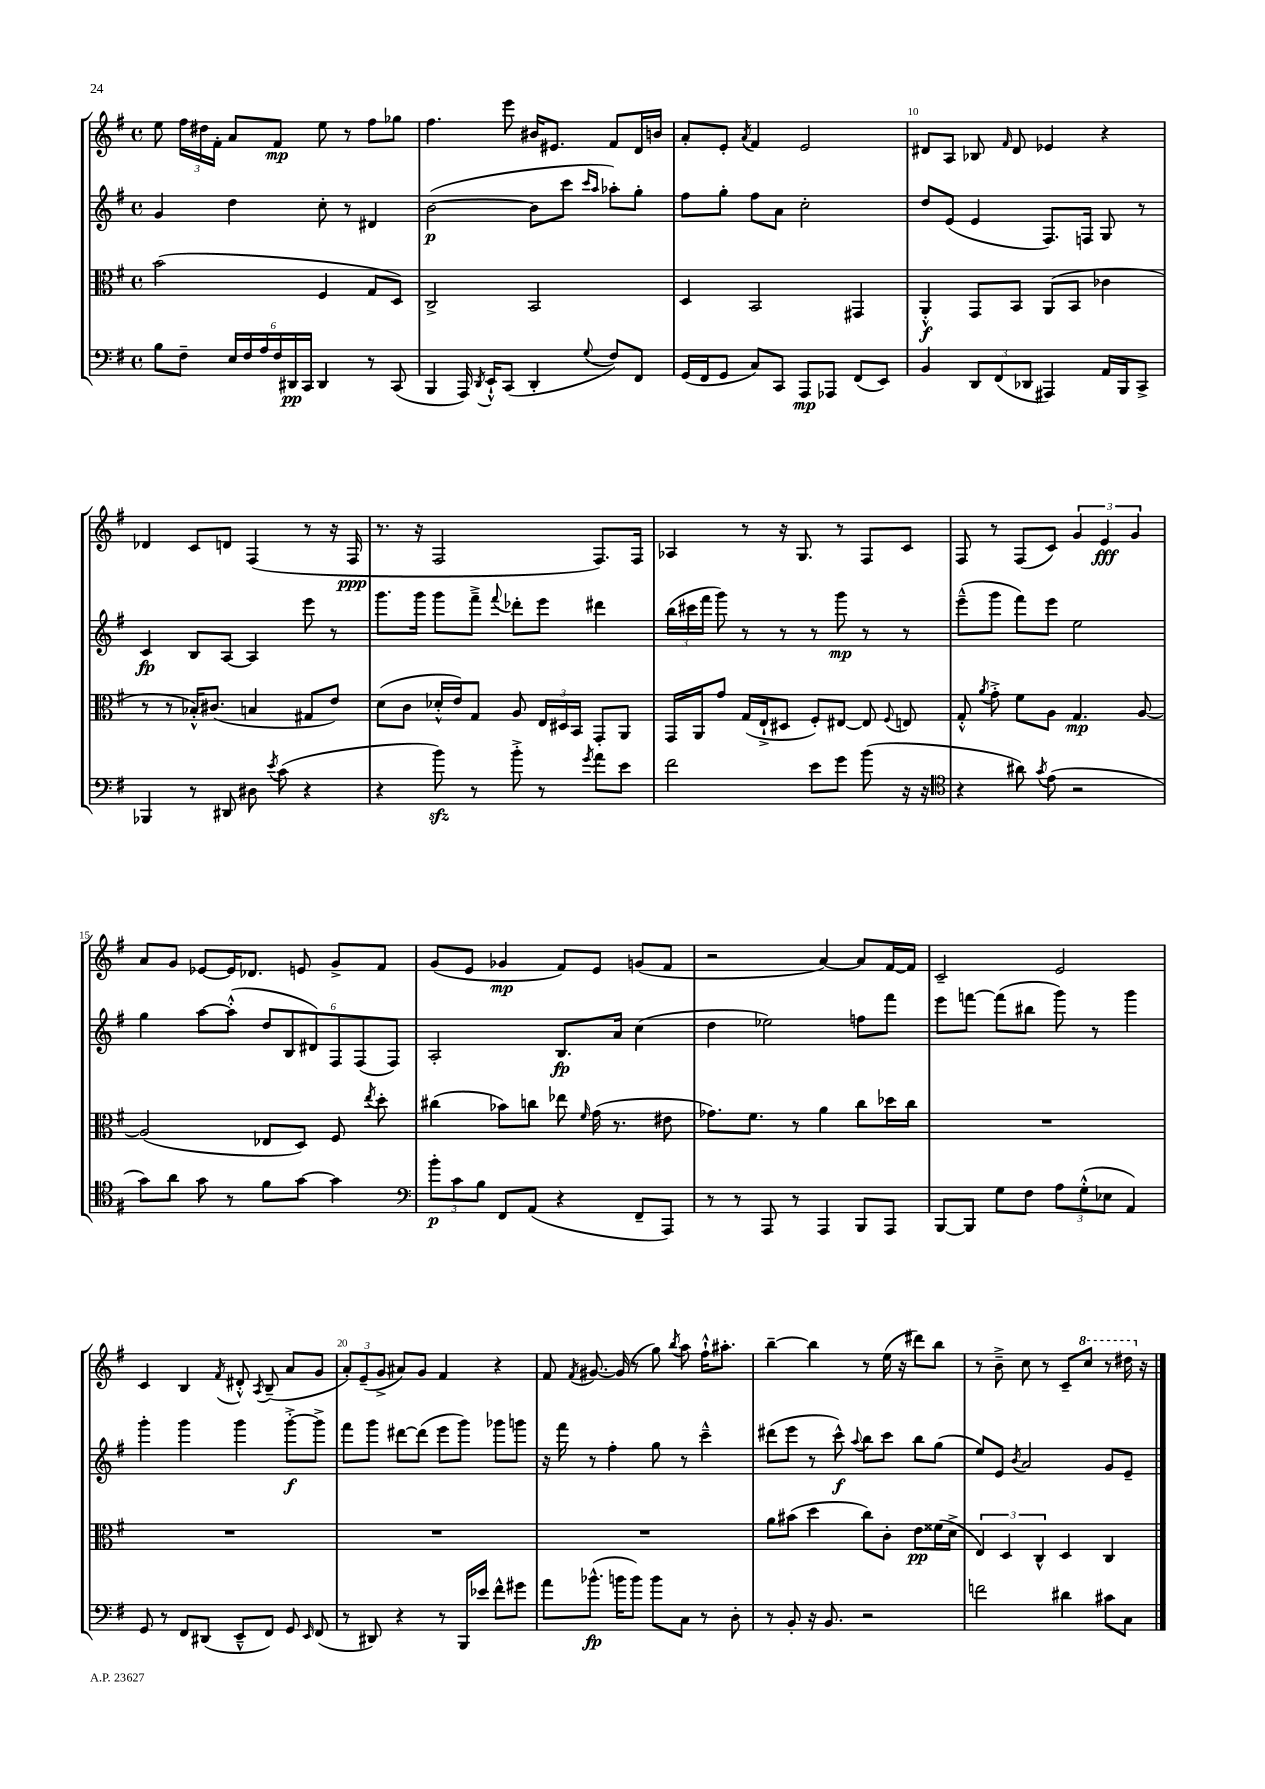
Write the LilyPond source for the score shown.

<<
\new StaffGroup <<
\new Staff = "s0" {
    \clef treble \key g \major \defaultTimeSignature \time 4/4
    \autoBeamOff e''8 \tuplet 3/2 { fis''16[ dis''16 fis'16]-. } a'8[ fis'8]\mp e''8 r8 fis''8[ ges''8] |
    fis''4. e'''8 bis'16[ eis'8.] fis'8[ d'16 b'16] |
    a'8[-. e'8]-. \acciaccatura { a'8 } fis'4 e'2 |
    dis'8[ a8] bes8 \grace { fis'16 } dis'8 ees'4 r4 |
    des'4 c'8[ d'8] fis4( r8 r16 fis16\ppp |
    r8. r16 fis2 fis8.[) fis16] |
    aes4 r8 r16 g8. r8 fis8[ c'8] |
    fis8 r8 fis8[( c'8]) \tuplet 3/2 { g'4 e'4\fff g'4 } |
    a'8[ g'8] ees'8[~ ees'16 des'8.] e'8 g'8[-> fis'8] |
    g'8[( e'8] ges'4\mp fis'8[) e'8] g'8[( fis'8] |
    r2 a'4~) a'8[ fis'16~ fis'16] |
    c'2-- e'2 |
    c'4 b4 \acciaccatura { fis'8 } dis'8-.-^ \acciaccatura { a8 } b8--( a'8[ g'8] |
    \tuplet 3/2 { a'8[-.) e'8--( g'8]-> } ais'8[) g'8] fis'4 r4 |
    fis'8 \acciaccatura { fis'8 } gis'8.~ gis'16( r8 g''8) \acciaccatura { b''8 } a''8 fis''16[-!-^ ais''8.]-. |
    b''4~-- b''4 r8 e''16( r16 dis'''8[) b''8] |
    r8 b'8---> c''8 r8 c'8[-- \ottava #1 c'''8] r8 dis'''16 \ottava #0 r16 \bar "|." |
}
\new Staff = "s1" {
    \clef treble \key g \major \defaultTimeSignature \time 4/4
    \autoBeamOff g'4 d''4 c''8-. r8 dis'4 |
    b'2~\p( b'8[ c'''8] \grace { c'''16[ a''16] } aes''8[-.) g''8]-. |
    fis''8[ g''8]-. fis''8[ a'8] c''2-. |
    d''8[ e'8]( e'4 fis8.[) f16] g8 r8 |
    c'4\fp b8[ a8]~ a4 e'''8 r8 |
    g'''8.[ g'''16] g'''8[ fis'''8]---> \appoggiatura { fis'''8 } des'''8[-. e'''8] dis'''4 |
    \tuplet 3/2 { b''16[( cis'''16 fis'''16] } g'''8) r8 r8 r8 g'''8\mp r8 r8 |
    e'''8[---^( g'''8] fis'''8[) e'''8] e''2 |
    g''4 a''8[~ a''8]-.-^( \tuplet 6/4 { d''8[ b8 dis'8) fis8 fis8( fis8]) } |
    a2-. b8.[\fp a'16] c''4( |
    d''4 ees''2) f''8[ fis'''8] |
    e'''8[ f'''8]~ f'''8[( bis''8] g'''8) r8 g'''4 |
    g'''4-. g'''4 g'''4 g'''8[~-.->\f g'''8]-> |
    fis'''8[ g'''8] dis'''8[~ dis'''8]( e'''8[ g'''8]) ges'''8[ g'''8] |
    r16 fis'''16 r8 fis''4-. g''8 r8 c'''4---^ |
    dis'''8[( e'''8] r8 c'''8-^\f) \appoggiatura { a''8 } b''8[ c'''8] b''8[ g''8]( |
    e''8[) e'8] \acciaccatura { b'8 } a'2 g'8[ e'8]-- \bar "|." |
}
\new Staff = "s2" {
    \clef alto \key g \major \defaultTimeSignature \time 4/4
    \autoBeamOff b'2( fis4 g8[ d8]) |
    c2-> b,2 |
    d4 b,2 gis,4 |
    a,4-.-^\f g,8[ b,8] a,8[( b,8] ces'4 |
    r8 r8 bes16[-.-^) cis'8.]( b4 gis8[ e'8]) |
    d'8[( c'8] des'16[-.-^ e'16) g8] a8 \tuplet 3/2 { e16[ dis16 b,16] } g,8[-. a,8] |
    g,16[ a,16 g'8] g16[( e16-!-> dis8] fis8[-.) eis8]~ eis8 \appoggiatura { fis8 } e8 |
    g8-.-^ \acciaccatura { a'8 } g'8-.-> fis'8[ a8] g4.\mp a8~ |
    a2( ees8[ d8]) fis8 \acciaccatura { e''8 } d''8-. |
    cis''4( bes'8[) c''8] ees''8 \grace { fis'16 } g'16( r8. eis'8 |
    ges'8.[) fis'8.] r8 a'4 c''8[ des''16 c''16] |
    R1 |
    R1 |
    R1 |
    R1 |
    a'8[ bis'8]( d''4 c''8[) c'8]-. e'8[\pp fisis'16( d'16]-> |
    \tuplet 3/2 { e4) d4 c4-^ } d4 c4 \bar "|." |
}
\new Staff = "s3" {
    \clef bass \key g \major \defaultTimeSignature \time 4/4
    \autoBeamOff b8[ fis8]-- \tuplet 6/4 { e16[ fis16 a16 fis16 dis,16\pp c,16] } dis,4 r8 c,8( |
    b,,4 a,,16) \acciaccatura { d,8 } e,16[-!-^ c,8]( d,4-. \appoggiatura { g8 } fis8[) fis,8] |
    g,16[( fis,16 g,8] c8[) c,8] a,,8[\mp aes,,8] fis,8[( e,8]) |
    b,4 \tuplet 3/2 { d,8[ fis,8( des,8] } ais,,4) a,16[ b,,16 c,8]-> |
    bes,,4 r8 dis,8 dis8 \acciaccatura { e'8 } c'8( r4 |
    r4 b'8\sfz) r8 b'8-.-> r8 \acciaccatura { g'8 } a'8[ e'8] |
    fis'2 e'8[ g'8] b'8( r16 r16 |
    \clef tenor r4 ais'8) \acciaccatura { g'8 } e'8( r2 |
    g'8[) a'8] g'8 r8 fis'8[ g'8]~ g'4 |
    \clef bass \tuplet 3/2 { b'8[-.\p c'8 b8] } fis,8[ a,8]( r4 fis,8[-- a,,8]) |
    r8 r8 a,,8 r8 a,,4 b,,8[ a,,8] |
    b,,8[~ b,,8] g8[ fis8] \tuplet 3/2 { a8[ g8-.-^( ees8] } a,4) |
    g,8 r8 fis,8[ dis,8]( e,8[---^ fis,8]) g,8 \grace { e,16 } fis,8( |
    r8 dis,8) r4 r8 b,,16[ ees'16] fis'8[-^ gis'8] |
    a'8[ bes'8.]-^\fp( b'16[ b'8]) b'8[ c8] r8 d8-. |
    r8 b,8-. r16 b,8. r2 |
    f'2 dis'4 cis'8[ c8] \bar "|." |
}
>>
>>
\layout { \context { \Score currentBarNumber = #7 \override BarNumber.break-visibility = ##(#f #t #t) barNumberVisibility = #(every-nth-bar-number-visible 5) } }
